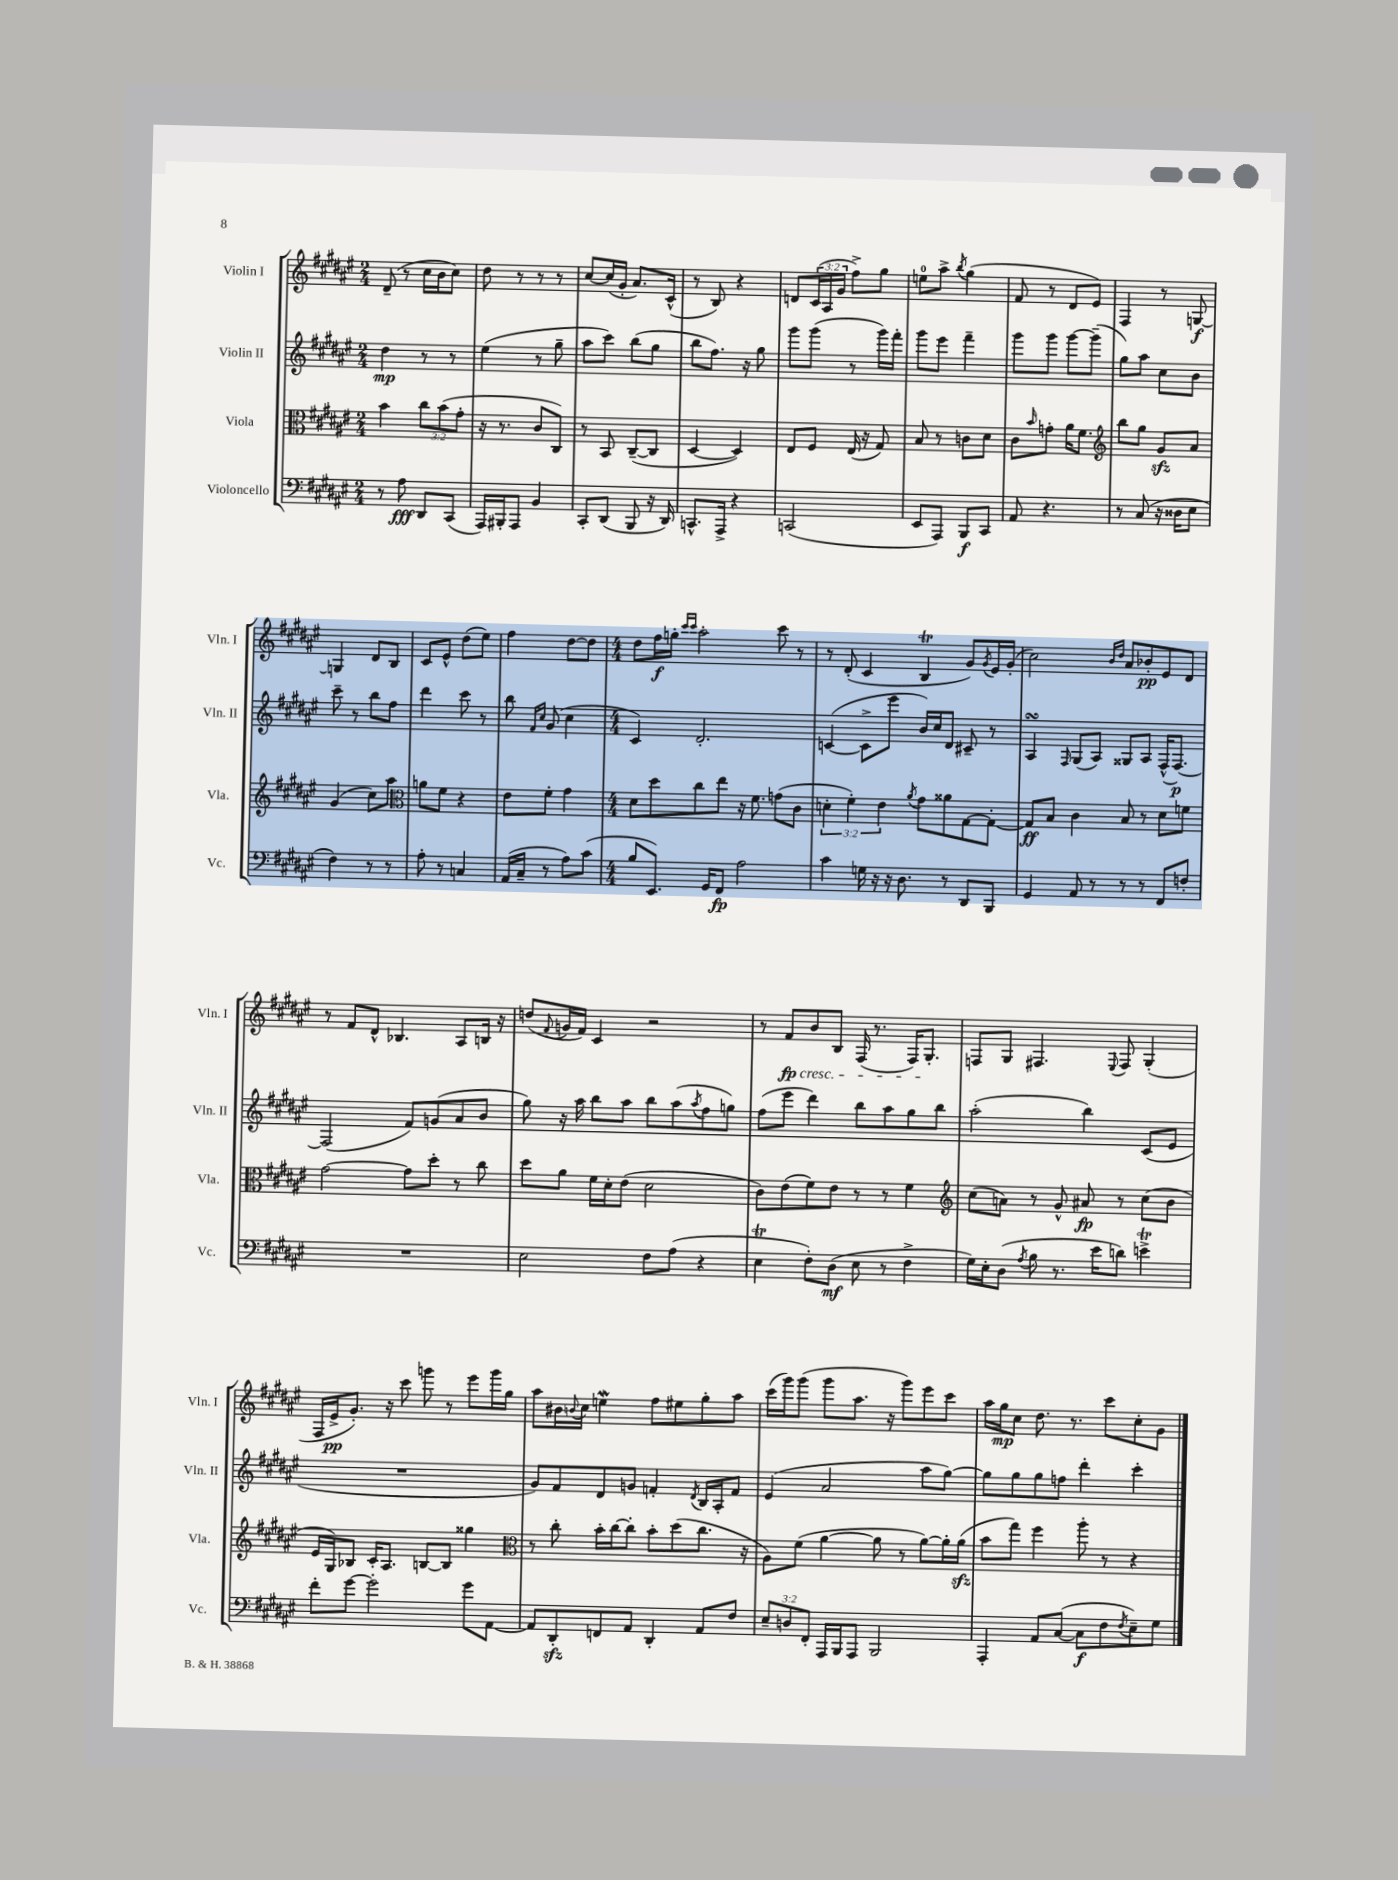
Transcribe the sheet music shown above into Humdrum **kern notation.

**kern	**kern	**kern	**kern
*staff4	*staff3	*staff2	*staff1
*clefF4	*clefC3	*clefG2	*clefG2
*k[f#c#g#d#a#e#]	*k[f#c#g#d#a#e#]	*k[f#c#g#d#a#e#]	*k[f#c#g#d#a#e#]
*M2/4	*M2/4	*M2/4	*M2/4
8r	4b	4dd#	(8d#~
8A#	.	.	8r
8DD#	12cc#	8r	16cc#
.	.	.	16b
.	(12b	.	.
(8CC#	.	8r	8cc#)
.	12g#'	.	.
=	=	=	=
16AAA#)	16r	(4ee#	8dd#
16BBB#'	8.r	.	.
8AAA#	.	.	8r
4BB	8c#	8r	8r
.	8C#)	8gg#~	8r
=	=	=	=
8CC#'	8r	8aa#	[8cc#
(8DD#	8BB	8ccc#)	(16cc#]
.	.	.	16g#'
8BBB	([8C#~	(8bb	8.a#)
16r	8C#]	8gg#	.
16DD#)	.	.	(16c#^^
=	=	=	=
8.CC^^	[4D#	8bb	8r
.	.	8.ff#)	8B)
16AAA#^	.	.	.
4r	4D#])	.	4r
.	.	16r	.
.	.	8gg#	.
=	=	=	=
(2CC	8E#	8ggg#	8d
.	8F#	(8ggg#	(24c#
.	.	.	24A#
.	.	.	24g#
.	(16E#	8r	8ff#^)
.	16r	.	.
.	8G#)	16ggg#)	8gg#
.	.	16fff#'	.
=	=	=	=
8EE#	8B	8ggg#	8ee
8AAA#)	8r	8eee#	8aa#^
.	.	.	8qbb
8BBB	8c	4fff#~	(4gg#
8CC#	8d#	.	.
=	=	=	=
8AA#	8c#	8ggg#	8f#
.	16qqb	.	.
4.r	8g'	8ggg#	8r
.	16a#	[8ggg#	8d#
.	8.f#	.	.
.	.	(8ggg#~]	8e#)
=	=	=	=
*	*clefG2	*	*
8r	8bb	8gg#)	4F#
(8C#	8gg#	8aa#	.
16r	8g#	8cc#	8r
16D##	.	.	.
8E#	8a#	8b	[8G
=	=	=	=
4F#)	(4g#	8ccc#~	4G]
.	.	8r	.
8r	8cc#)	8bb	8d#
8r	8aa#	8ff#	8B
=	=	=	=
*	*clefC3	*	*
8A#'	8a	4ddd#	8c#
8r	8f#	.	8e#^^
4C	4r	8ccc#	(8dd#
.	.	8r	8ee#)
=	=	=	=
(16AA#	8e#	8bb	4ff#
16C#~	.	.	.
.	.	16qqf#	.
.	.	16qqcc#	.
8r	8f#'	(8g#	.
8A#)	4g#	4cc#	[8dd#
(8c#	.	.	8dd#]
=	=	=	=
*M4/4	*M4/4	*M4/4	*M4/4
8B	8d#	4c#)	8dd#
8.EE#)	8dd#	.	16ff#
.	.	.	16gg'
.	.	.	16qqccc#
.	.	.	16qqccc#
.	8cc#	2.d#'	2aa#'
16GG#	.	.	.
8FF#	8ee#	.	.
2A#	16r	.	.
.	8.f#	.	.
.	(8g	.	8ccc#
.	8c#	.	8r
=	=	=	=
4c#	6d'	([4c	8r
.	.	.	(8d#'
.	6f#')	.	.
16G	.	8c^]	4c#
16r	.	.	.
.	6e#	.	.
16r	.	8eee#	.
8.D#	.	.	.
.	8qa#	.	.
.	8g#	16b)	4B
.	.	16cc#	.
8r	8a##	8d#	.
8DD#	[8G#	8c#~	8g#)
.	.	.	8qg#
8BBB	8G#'_	8r	16e#
.	.	.	(16g#'
=	=	=	=
4GG#	8G#]	4A#	2cc#)
.	8B	.	.
.	.	16qqF#	.
8AA#	4c#	(8G#	.
8r	.	8A#)	.
.	.	.	16qqb
.	.	.	16qqdd#
8r	8B	8G##	8a#
8r	8r	8A#	8b-'
8FF#	8d#	(16F#^^	8e#
.	.	[8.F#)	.
8F'	8f	.	8d#
=	=	=	=
1r	[2g#	(2F#]	8r
.	.	.	8f#
.	.	.	8d#^^
.	.	.	4.B-
.	8g#]	8f#)	.
.	8dd#'	(8g	.
.	8r	8a#	8A#
.	8cc#	8b	16B
.	.	.	16r
=	=	=	=
2E#	8dd#	8gg#)	(8dd
.	.	.	8qqf#
.	8a#	16r	16g
.	.	16aa#	16f#)
.	16f#	8bb	4c#
.	16d#'	.	.
.	(8e#	8aa#	.
8F#	2d#	8bb	2r
(8A#	.	(8aa#	.
.	.	8qaa#	.
4r	.	8ff#	.
.	.	8gg)	.
=	=	=	=
4E#	8c#)	(8ff#	8r
.	(8e#	8eee#	8f#
8F#')	8f#)	4ddd#)	8b
(8D#	8e#	.	8B
8E#	8r	8bb	(16F#
.	.	.	8.r
8r	8r	8aa#	.
4F#^	4f#	8gg#	16F#)
.	.	.	8.G#'
.	.	8bb	.
=	=	=	=
*	*clefG2	*	*
16G#)	(8cc#	(2aa#'	8F
16E#'	.	.	.
(8D#	8a)	.	8G#
8qA#	.	.	.
8B	8r	.	4.F#
8.r	8g#^^	.	.
.	8a#	4bb)	.
16e#	.	.	.
.	.	.	8qqE#
8d)	8r	.	8F#
4e^	(8cc#	(8c#	(4G#'
.	8b	8e#	.
=	=	=	=
8f#'	16e#	1r	16F#
.	16G#)	.	16e#^
[8g#	8B-	.	8.g#')
2g#']	16c#'	.	.
.	8.A#	.	16r
.	.	.	8ccc#
.	[8B	.	8ggg
.	8B]	.	8r
8g#	4gg##	.	8eee#
[8AA#	.	.	16ggg
.	.	.	16gg#
=	=	=	=
*	*clefC3	*	*
8AA#]	8r	8g#)	8aa#
8DD#'	8cc#'	8f#	16b#
.	.	.	8qqb
.	.	.	16cc#
8FF	16b'	8d#	4ee
.	[16cc#	.	.
8AA#	8cc#']	8g	.
4DD#'	8b'	4f'	8ff#
.	(8dd#	.	8ee#
.	.	8qd#	.
8AA#	8.cc#	16B	8gg#'
.	.	16A#'	.
8F#	.	8f	8aa#
.	16r	.	.
=	=	=	=
12E#~	8A#)	(4e#	(16ccc#
.	.	.	16ggg#)
12D	.	.	.
.	(8f#	.	(8ggg#
12FF#'	.	.	.
16AAA#	[4a#	2a#	8ggg#
16BBB	.	.	.
8AAA#	.	.	8.aa#
2BBB	8a#]	.	.
.	.	.	16r
.	8r	.	8ggg#)
.	[8a#)	8aa#	8eee#
.	16a#']	[8gg#)	8ccc#
.	(16a#	.	.
=	=	=	=
4AAA#'	8b	8gg#]	16aa#
.	.	.	16gg#
.	8gg#)	8gg#	8cc#
8AA#	4ff#	8gg#	8.dd#
([8C#	.	8ff	.
.	.	.	8.r
8C#]	8aa#'	4ddd#'	.
8F#	8r	.	8ccc#
8qF#	.	.	.
8E#~)	4r	4ccc#'	8cc#'
8G#	.	.	8g#
==	==	==	==
*-	*-	*-	*-
